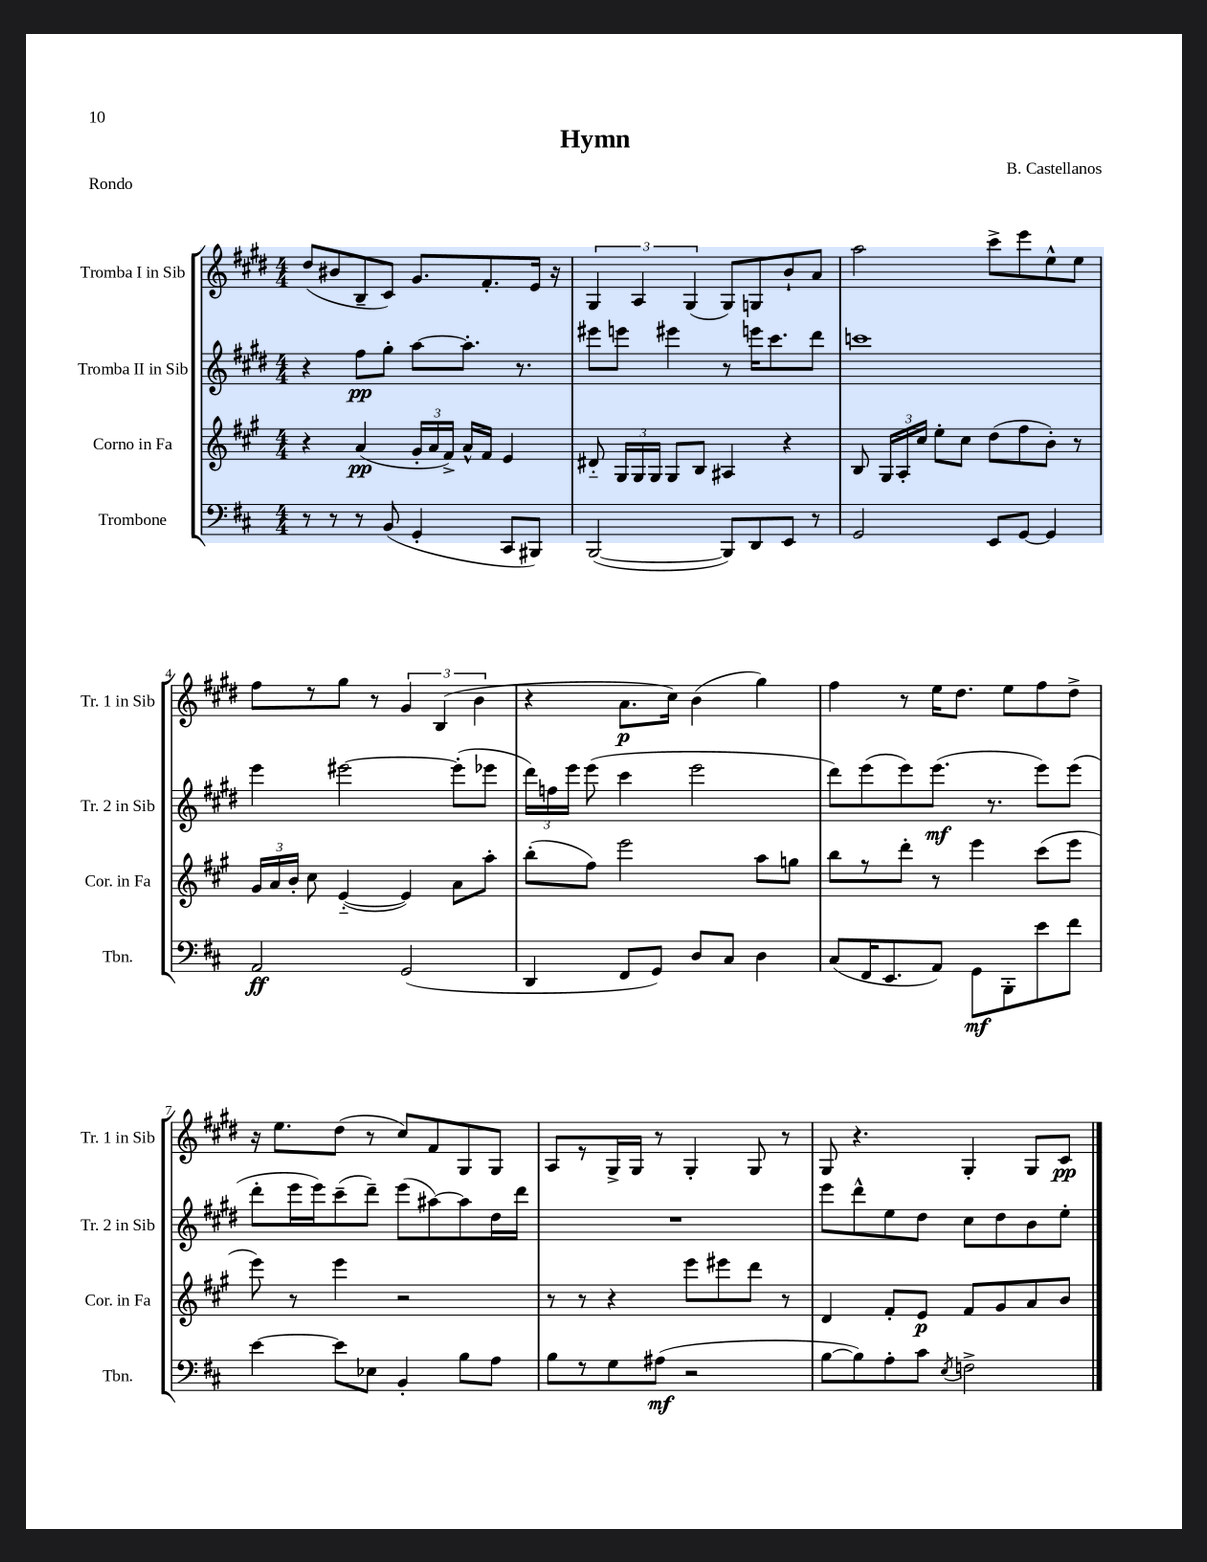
\header { title = "Hymn" composer = "B. Castellanos" piece = "Rondo" }
<<
\new StaffGroup <<
\new Staff = "s0" \with { instrumentName = "Tromba I in Sib" shortInstrumentName = "Tr. 1 in Sib" } {
    \clef treble \key e \major \numericTimeSignature \time 4/4
    \autoBeamOff dis''8[( bis'8 b8-- cis'8]) gis'8.[ fis'8.-. e'16] r16 |
    \tuplet 3/2 { gis4 a4 gis4( } gis8[) g8 b'8-! a'8] |
    a''2 cis'''8[-> e'''8 e''8-^ e''8] |
    fis''8[ r8 gis''8] r8 \tuplet 3/2 { gis'4 b4( b'4 } |
    r4 a'8.[\p cis''16]) b'4( gis''4) |
    fis''4 r8 e''16[ dis''8.] e''8[ fis''8 dis''8]-> |
    r16 e''8.[ dis''8]( r8 cis''8[) fis'8 gis8 gis8] |
    a8[ r8 gis16-> gis16] r8 gis4-. gis8 r8 |
    gis8 r4. gis4-. gis8[ cis'8]\pp \bar "|." |
}
\new Staff = "s1" \with { instrumentName = "Tromba II in Sib" shortInstrumentName = "Tr. 2 in Sib" } {
    \clef treble \key e \major \numericTimeSignature \time 4/4
    \autoBeamOff r4 fis''8[\pp gis''8]-. a''8[~ a''8.]-. r8. |
    eis'''8[ e'''8] eis'''4 r8 e'''16[ cis'''8. dis'''8] |
    c'''1 |
    e'''4 eis'''2~ eis'''8[-.( ees'''8] |
    \tuplet 3/2 { dis'''16[) f''16 e'''16] } e'''8( cis'''4 e'''2 |
    dis'''8[) e'''8( e'''8) e'''8.]\mf( r8. e'''8[) e'''8]( |
    dis'''8[-. e'''16 e'''16) cis'''8--( dis'''8]--) e'''8[( ais''8~) ais''8 dis''16 dis'''16] |
    R1 |
    e'''8[ dis'''8-^ e''8 dis''8] cis''8[ dis''8 b'8 e''8]-. \bar "|." |
}
\new Staff = "s2" \with { instrumentName = "Corno in Fa" shortInstrumentName = "Cor. in Fa" } {
    \clef treble \key a \major \numericTimeSignature \time 4/4
    \autoBeamOff r4 a'4\pp( \tuplet 3/2 { gis'16[-. a'16 fis'16]->) } a'16[-^ fis'16] e'4 |
    dis'8-_ \tuplet 3/2 { gis16[ gis16 gis16] } gis8[ b8] ais4 r4 |
    b8 \tuplet 3/2 { gis16[ a16-. cis''16] } e''8[-. cis''8] d''8[( fis''8 b'8]-.) r8 |
    \tuplet 3/2 { gis'16[ a'16 b'16]-. } cis''8 e'4~-_( e'4) a'8[ a''8]-. |
    b''8[-.( fis''8]) e'''2 a''8[ g''8] |
    b''8[ r8 d'''8]-. r8 e'''4 cis'''8[( e'''8] |
    e'''8) r8 e'''4 r2 |
    r8 r8 r4 e'''8[ eis'''8 d'''8] r8 |
    d'4 fis'8[-. e'8]\p fis'8[ gis'8 a'8 b'8] \bar "|." |
}
\new Staff = "s3" \with { instrumentName = "Trombone" shortInstrumentName = "Tbn." } {
    \clef bass \key d \major \numericTimeSignature \time 4/4
    \autoBeamOff r8 r8 r8 b,8( g,4-. cis,8[ bis,,8]) |
    b,,2~( b,,8[) d,8 e,8] r8 |
    g,2 e,8[ g,8]~ g,4 |
    a,2\ff g,2( |
    d,4 fis,8[ g,8]) d8[ cis8] d4 |
    cis8[( fis,16 e,8. a,8]) g,8[\mf b,,8-. e'8 fis'8] |
    e'4~ e'8[ ees8] b,4-. b8[ a8] |
    b8[ r8 g8 ais8]\mf( r2 |
    b8[~ b8) a8-. cis'8] \acciaccatura { e8 } f2-> \bar "|." |
}
>>
>>
